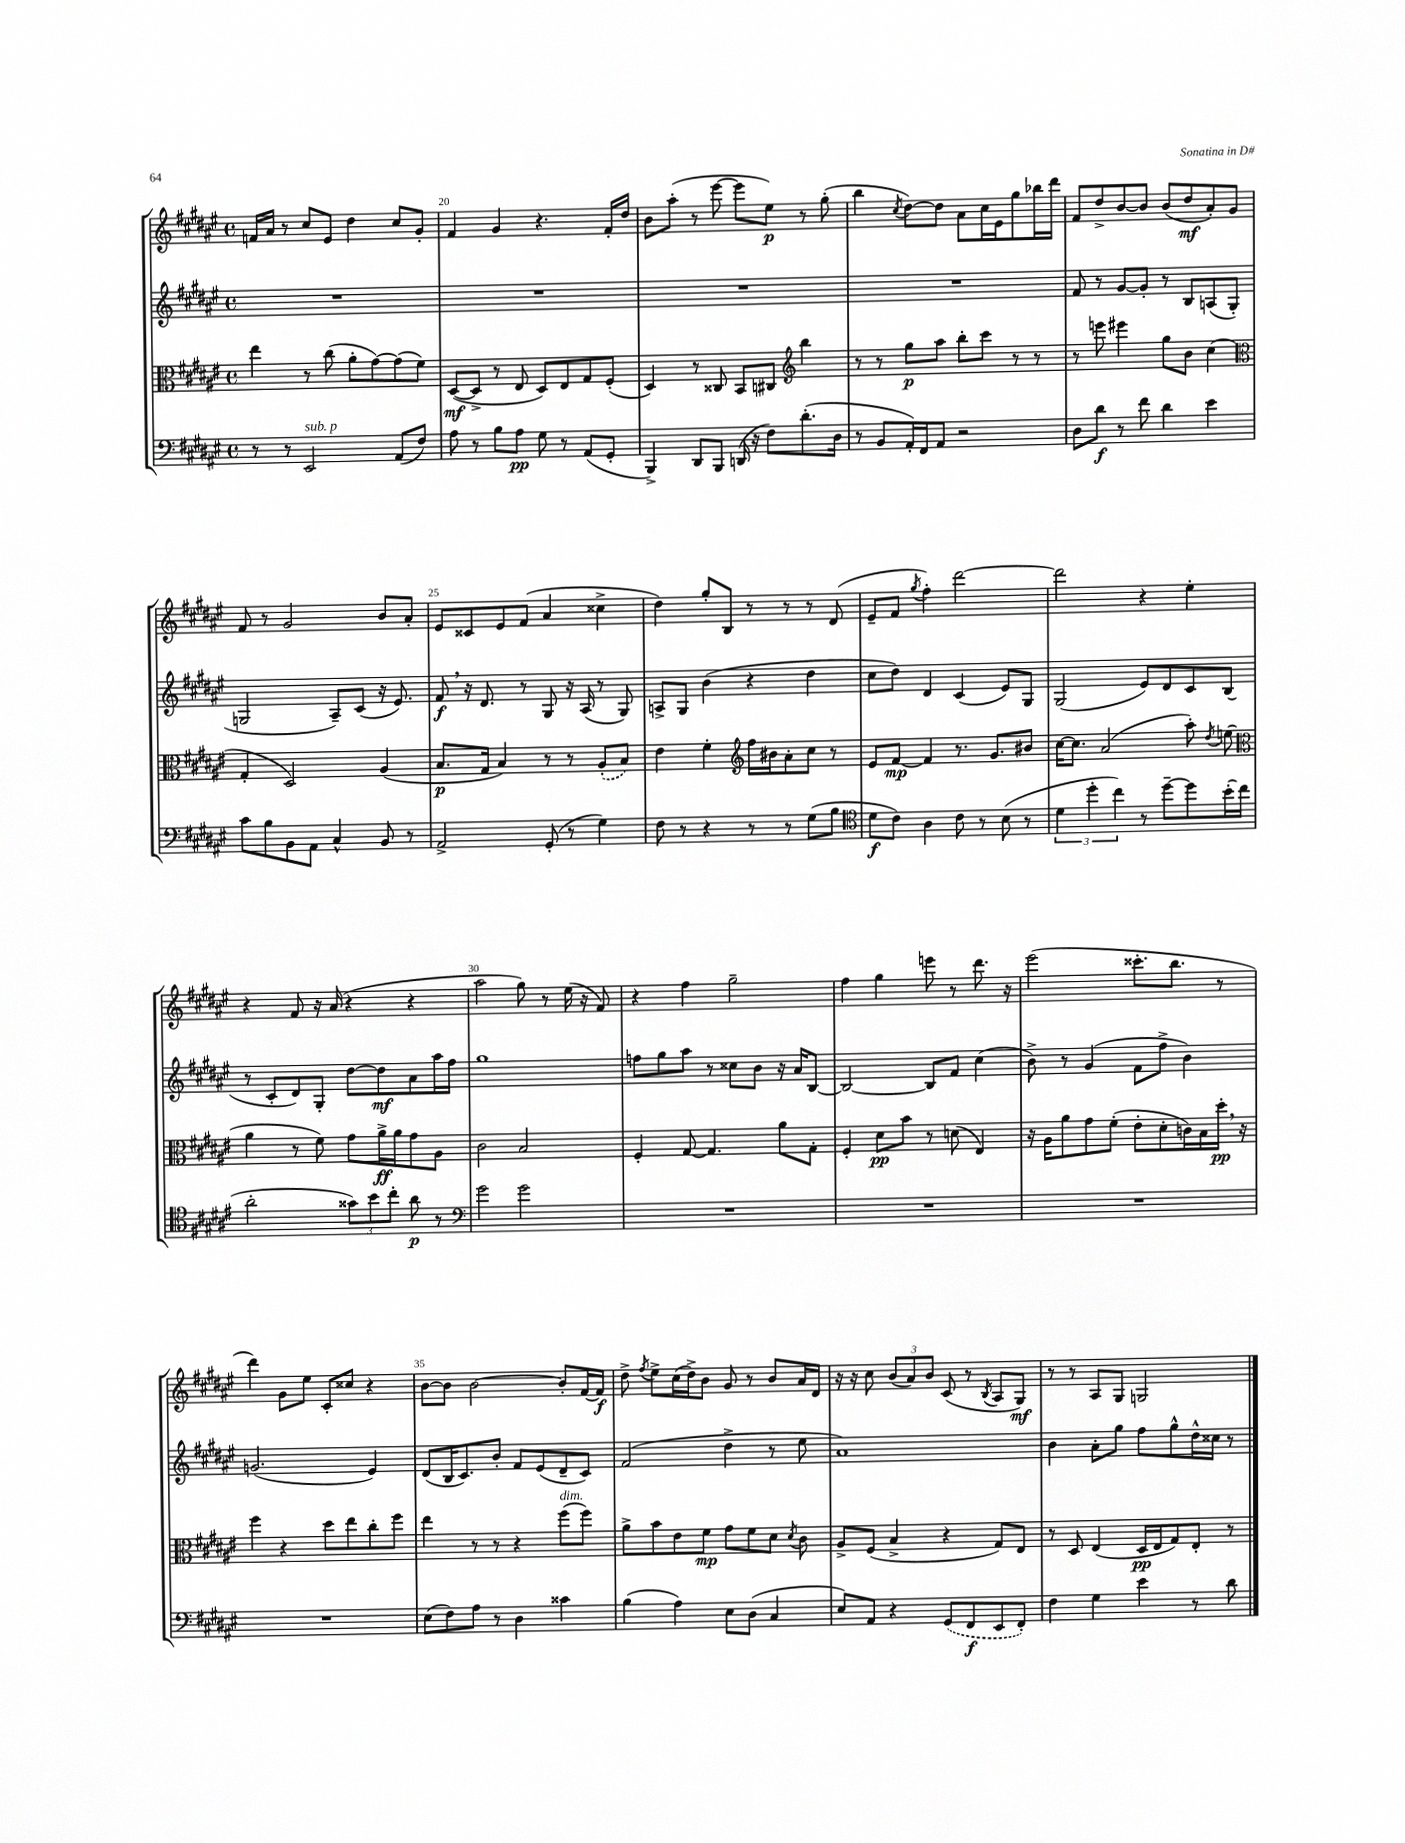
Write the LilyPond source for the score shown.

<<
\new StaffGroup <<
\new Staff = "s0" {
    \clef treble \key fis \major \defaultTimeSignature \time 4/4
    \autoBeamOff f'16[ ais'16] r8 cis''8[ eis'8] dis''4 cis''8[ gis'8]-. |
    fis'4 gis'4 r4. fis'16[-. dis''16] |
    b'8[ ais''8]-.( r8 eis'''8~ eis'''8[ eis''8]\p) r8 gis''8-.( |
    b''4 \acciaccatura { cis''8 } dis''8[~) dis''8] ais'8[ cis''16 eis'16 gis''8 bes''16 dis'''16] |
    fis'8[ dis''8-> b'8~ b'8] b'8[( dis''8\mf ais'8-.) gis'8] |
    fis'8 r8 gis'2 b'8[ ais'8]-. |
    eis'8[ cisis'8 eis'8 fis'8]( ais'4 cisis''4-> |
    dis''4) gis''8[-. b8] r8 r8 r8 dis'8( |
    eis'8[-- fis'8] \acciaccatura { gis''8 } fis''4-.) dis'''2~ |
    dis'''2 r4 eis''4-. |
    r4 fis'8 r16 ais'16( r4 r4 |
    ais''2 gis''8) r8 eis''16( r16 fis'8) |
    r4 fis''4 gis''2-- |
    fis''4 gis''4 e'''8 r8 dis'''8. r16 |
    eis'''2( cisis'''8.[-. b''8.] r8 |
    dis'''4) gis'8[ eis''8] cis'8[-. cisis''8] r4 |
    b'8[~ b'8] b'2~ b'8[-. fis'16~ fis'16]\f |
    dis''8-> \acciaccatura { fis''8 } eis''8[-> cis''16( dis''16->) b'8] gis'8 r8 b'8[ ais'16 dis'16] |
    r16 r16 cis''8 \tuplet 3/2 { b'8[( ais'8) b'8] } cis'8( r8 \acciaccatura { b8 } ais8[ gis8]\mf) |
    r8 r8 ais8[ gis8] g2 \bar "|." |
}
\new Staff = "s1" {
    \clef treble \key fis \major \defaultTimeSignature \time 4/4
    \autoBeamOff R1 |
    R1 |
    R1 |
    R1 |
    fis'8 r8 gis'8[~ gis'8]-. r8 b8[ a8( gis8]-. |
    g2 ais8[--) cis'8]( r16 eis'8.) |
    fis'8\f \breathe r16 dis'8. r8 gis8 r16 ais16( r8 gis8) |
    a8[-> gis8] b'4( r4 dis''4 |
    cis''8[ dis''8]) dis'4 cis'4( eis'8[) gis8] |
    gis2( eis'8[) dis'8 cis'8 b8]( |
    r8 cis'8[-. dis'8) gis8]-. dis''8[~ dis''8\mf ais'8 ais''16 fis''16] |
    gis''1 |
    f''8[ gis''8 ais''8] r8 cisis''8[ b'8] r16 ais'16[ b8]~ |
    b2~ b8[ fis'8] cis''4( |
    b'8->) r8 gis'4( fis'8[ fis''8]-> b'4) |
    g'2.( eis'4) |
    dis'8[( b16 cis'8.) b'8]-. fis'8[ eis'8( dis'8-- cis'8]) |
    fis'2( dis''4-> r8 eis''8 |
    ais'1) |
    b'4 ais'8[-. gis''8] fis''8[ gis''8-^ dis''16-^ cisis''16] r8 \bar "|." |
}
\new Staff = "s2" {
    \clef alto \key fis \major \defaultTimeSignature \time 4/4
    \autoBeamOff eis''4 r8 cis''8( ais'8[-. gis'8~) gis'8( fis'8]) |
    dis8[~\mf( dis8]-> r8 eis8 dis8[) eis8 gis8 fis8]-.( |
    dis4) r8 cisis8 b,8[ cis8] \clef treble b''4 |
    r8 r8 gis''8[\p ais''8] b''8[-. cis'''8] r8 r8 |
    r8 e'''8 eis'''4 gis''8[ b'8] cis''4( |
    \clef alto gis4-. dis2) ais4( |
    b8.[\p gis16] b4) r8 r8 \once \slurDashed ais8[-.( b8]) |
    eis'4 fis'4-. \clef treble fis''16[ bis'16 ais'8-. cis''8] r8 |
    eis'8[ fis'8]~\mp fis'4 r8. gis'8.[ bis'8] |
    cis''16[~ cis''8.] ais'2( ais''8-.) \acciaccatura { dis''8 } e''8( |
    \clef alto ais'4 r8 fis'8) gis'8[ ais'16->\ff ais'16 gis'8 ais8] |
    cis'2 b2 |
    fis4-. gis8~ gis4. ais'8[ gis8]-. |
    fis4-. dis'8[\pp b'8] r8 d'8( eis4) |
    r16 ais16[ ais'8 gis'8 fis'8]-.( eis'8[-. dis'8-. c'16) b16 dis''16]-.\pp \breathe r16 |
    fis''4 r4 dis''8[ eis''8 cis''8-. fis''8] |
    eis''4 r8 r8 r4 fis''8[^\markup { \italic "dim." }( fis''8]) |
    ais'8[-> b'8 eis'8 fis'8]\mp gis'8[ fis'8 dis'8] \acciaccatura { dis'8 } cis'8 |
    ais8[-> fis8]( b4-> r4 gis8[) eis8] |
    r8 dis8 eis4( dis16[\pp eis16 gis8) eis8]-. r8 \bar "|." |
}
\new Staff = "s3" {
    \clef bass \key fis \major \defaultTimeSignature \time 4/4
    \autoBeamOff r8 r8 eis,2^\markup { \italic "sub. p" } ais,8[( fis8]) |
    ais8 r8 b8[ ais8]\pp gis8 r8 ais,8[( gis,8]-. |
    b,,4->) dis,8[ b,,8] d,16( r16 fis8[) dis'8.-.( dis16] |
    r8 b,8[ ais,16-.) fis,16 ais,8] r2 |
    dis8[ dis'8]\f r8 fis'8 dis'4 eis'4 |
    cis'8[ b8 b,8 ais,8] cis4-^ b,8 r8 |
    ais,2-> gis,8-.( r8 gis4) |
    fis8 r8 r4 r8 r8 gis8[( b8] |
    \clef tenor dis'8[\f cis'8]) ais4 cis'8 r8 b8( r8 |
    \tuplet 3/2 { dis'4 dis''4-. cis''4) } r8 dis''8[~-- dis''8 b'16-.( cis''16] |
    ais'2-. \tuplet 3/2 { gisis'8[) b'8 cis''8]-. } ais'8\p r8 |
    \clef bass gis'2 gis'2 |
    R1 |
    R1 |
    R1 |
    R1 |
    eis8[( fis8) ais8] r8 dis4 cisis'4 |
    b4( ais4) eis8[ dis8]( cis4 |
    eis8[) ais,8] r4 \once \slurDashed gis,8[( fis,8\f eis,8 fis,8]-.) |
    fis4 gis4 eis'4 r8 dis'8 \bar "|." |
}
>>
>>
\layout { \context { \Score currentBarNumber = #19 \override BarNumber.break-visibility = ##(#f #t #t) barNumberVisibility = #(every-nth-bar-number-visible 5) } }
